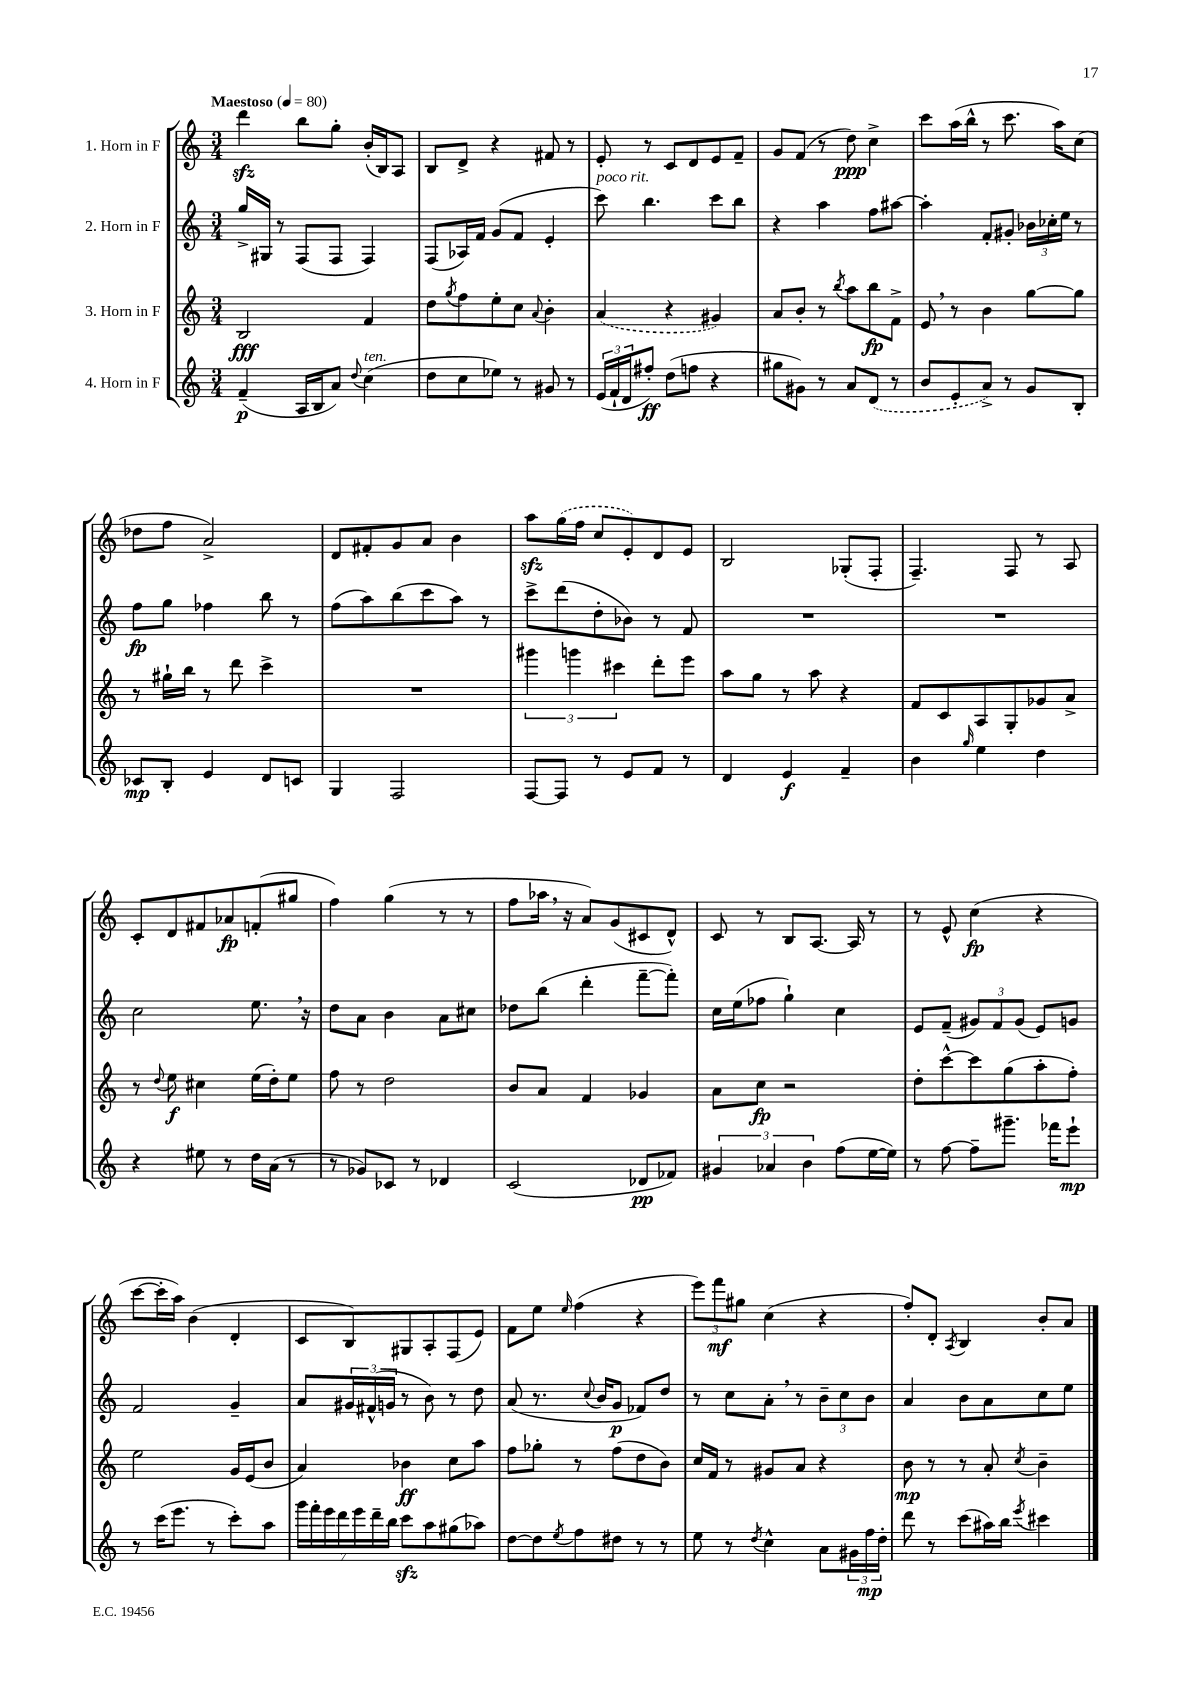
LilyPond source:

<<
\new StaffGroup <<
\new Staff = "s0" \with { instrumentName = "1. Horn in F" } {
    \clef treble \key c \major \numericTimeSignature \time 3/4 \tempo "Maestoso" 4 = 80
    d'''4\sfz b''8 g''8-. b'16-.( b16) a8 |
    b8 d'8-> r4 fis'8 r8 |
    e'8-. r8 c'8 d'8 e'8 f'8-- |
    g'8 f'8( r8 d''8\ppp) c''4-> |
    c'''8 a''16( b''16-^ r8 c'''8. a''16) c''8( |
    des''8 f''8 a'2->) |
    d'8 fis'8-. g'8 a'8 b'4 |
    a''8\sfz \once \slurDashed g''16( f''16 c''8 e'8-.) d'8 e'8 |
    b2 ges8-.( f8-. |
    f4.--) f8 r8 a8 |
    c'8-. d'8 fis'8 aes'8\fp f'8-.( gis''8 |
    f''4) g''4( r8 r8 |
    f''8 aes''16 \breathe r16 a'8) g'8( cis'8 d'8-^) |
    c'8 r8 b8 a8.~ a16 r8 |
    r8 e'8-^ c''4\fp( r4 |
    c'''8~ c'''16-. a''16) b'4( d'4-. |
    c'8 b8) gis8 a8-. f8( e'8) |
    f'8 e''8 \grace { e''16 } f''4( r4 |
    \tuplet 3/2 { e'''8) f'''8\mf gis''8 } c''4( r4 |
    f''8-.) d'8-. \acciaccatura { a8 } b4 b'8-. a'8 \bar "|." |
}
\new Staff = "s1" \with { instrumentName = "2. Horn in F" } {
    \clef treble \key c \major \numericTimeSignature \time 3/4
    g''16-> gis16 r8 f8( f8 f4) |
    f8( aes16) f'16 g'8( f'8 e'4-. |
    c'''8^\markup { \italic "poco rit." }) b''4. c'''8 b''8 |
    r4 a''4 f''8 ais''8~ |
    ais''4-. f'8-. gis'8-. \tuplet 3/2 { bes'16 ces''16-. e''16 } r8 |
    f''8\fp g''8 fes''4 b''8 r8 |
    f''8( a''8) b''8( c'''8 a''8) r8 |
    c'''8-> d'''8( d''8-. bes'8) r8 f'8 |
    R2. |
    R2. |
    c''2 e''8. \breathe r16 |
    d''8 a'8 b'4 a'8 cis''8 |
    des''8 b''8( d'''4-. f'''8~-- f'''8-.) |
    c''16 e''16( fes''8 g''4-!) c''4 |
    e'8 f'8--( \tuplet 3/2 { gis'8) f'8 gis'8( } e'8) g'8 |
    f'2 g'4-- |
    a'8 \tuplet 3/2 { gis'16 fis'16-^( g'16 } r8 b'8) r8 d''8 |
    a'8( r8. \appoggiatura { c''8 } b'16 g'8\p fes'8) d''8 |
    r8 c''8 a'8-. \breathe r8 \tuplet 3/2 { b'8-- c''8 b'8 } |
    a'4 b'8 a'8 c''8 e''8 \bar "|." |
}
\new Staff = "s2" \with { instrumentName = "3. Horn in F" } {
    \clef treble \key c \major \numericTimeSignature \time 3/4
    b2\fff f'4 |
    d''8 \acciaccatura { g''8 } f''8 e''8-. c''8 \appoggiatura { a'8 } b'4-. |
    \once \slurDashed a'4( r4 gis'4) |
    a'8 b'8-. r8 \acciaccatura { b''8 } a''8 b''8\fp f'8-> |
    e'8 \breathe r8 b'4 g''8~ g''8 |
    r8 gis''16-! b''16 r8 d'''8 c'''4-> |
    R2. |
    \tuplet 3/2 { gis'''4 g'''4 cis'''4 } d'''8-. e'''8 |
    a''8 g''8 r8 a''8 r4 |
    f'8 c'8 a8 g8-. ges'8 a'8-> |
    r8 \appoggiatura { d''8 } e''8\f cis''4 e''16( d''16-.) e''8 |
    f''8 r8 d''2 |
    b'8 a'8 f'4 ges'4 |
    a'8 c''8\fp r2 |
    d''8-. c'''8~-^ c'''8 g''8( a''8-. f''8-.) |
    e''2 g'16 e'16( b'8 |
    a'4) bes'4\ff c''8 a''8 |
    f''8 ges''8-. r8 f''8( d''8 b'8) |
    c''16 f'16 r8 gis'8 a'8 r4 |
    b'8\mp r8 r8 a'8-. \acciaccatura { c''8 } b'4-- \bar "|." |
}
\new Staff = "s3" \with { instrumentName = "4. Horn in F" } {
    \clef treble \key c \major \numericTimeSignature \time 3/4
    f'4--\p( a16 b16 a'8) \appoggiatura { d''8 } c''4^\markup { \italic "ten." }( |
    d''8 c''8 ees''8) r8 gis'8 r8 |
    \tuplet 3/2 { e'16( f'16-! d'16 } fis''8-.\ff) d''8( f''8 r4 |
    gis''8 gis'8) r8 a'8 \once \slurDashed d'8( r8 |
    b'8 e'8-. a'8->) r8 g'8 b8-. |
    ces'8\mp b8-. e'4 d'8 c'8 |
    g4 f2 |
    f8~ f8 r8 e'8 f'8 r8 |
    d'4 e'4\f f'4-- |
    b'4 \grace { g''16 } e''4 d''4 |
    r4 eis''8 r8 d''16 a'16( r8 |
    r8 ges'8) ces'8 r8 des'4 |
    c'2( des'8\pp fes'8) |
    \tuplet 3/2 { gis'4 aes'4 b'4 } f''8( e''16~ e''16) |
    r8 f''8~ f''8-- gis'''8.-- fes'''16 e'''8-!\mp |
    r8 c'''16( e'''8. r8 c'''8-.) a''8 |
    \tuplet 7/4 { g'''16 f'''16-. e'''16 d'''16 e'''16 d'''16-- b''16 } c'''8\sfz a''8 gis''8( aes''8) |
    d''8~ d''8 \acciaccatura { e''8 } f''8 dis''8 r8 r8 |
    e''8 r8 \acciaccatura { d''8 } c''4-^ a'8 \tuplet 3/2 { gis'16 f''16\mp d''16-. } |
    d'''8 r8 c'''8( ais''16) b''16 \acciaccatura { e'''8 } cis'''4 \bar "|." |
}
>>
>>
\layout { \context { \Score \remove "Bar_number_engraver" } }
